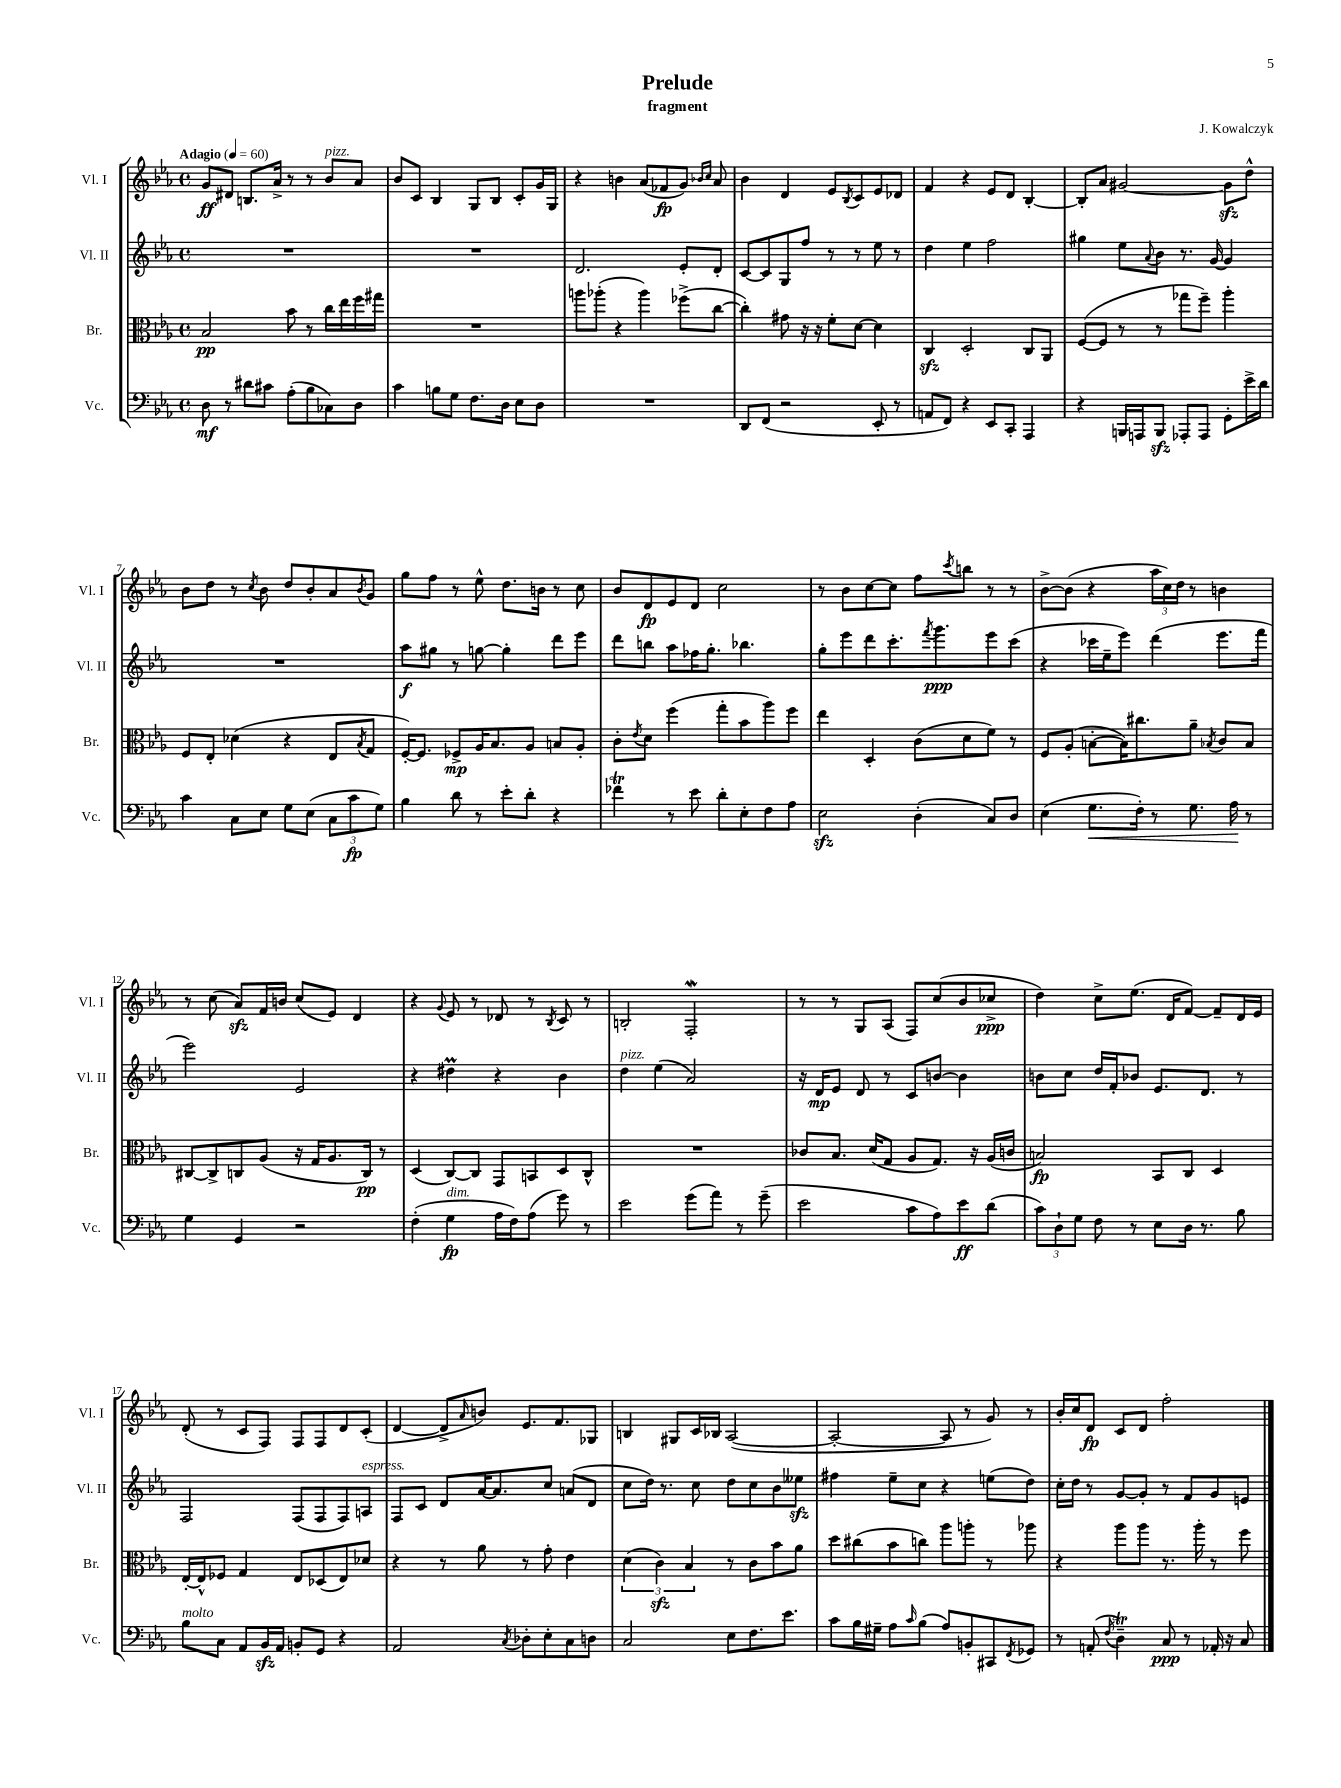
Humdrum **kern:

**kern	**kern	**kern	**kern
*staff4	*staff3	*staff2	*staff1
*clefF4	*clefC3	*clefG2	*clefG2
*k[b-e-a-]	*k[b-e-a-]	*k[b-e-a-]	*k[b-e-a-]
*M4/4	*M4/4	*M4/4	*M4/4
*met(c)	*met(c)	*met(c)	*met(c)
*MM60	*MM60	*MM60	*MM60
8D	2B-	1r	8g
8r	.	.	8d#
8d#	.	.	8.B
8c#	.	.	.
.	.	.	16a-^
(8A-'	8b-	.	8r
8B-	8r	.	8r
8C-)	16cc	.	8b-
.	16ee-	.	.
8D	16ff	.	8a-
.	16gg#	.	.
=	=	=	=
4c	1r	1r	8b-
.	.	.	8c
8B	.	.	4B-
8G	.	.	.
8.F	.	.	8G
.	.	.	8B-
16D	.	.	.
8E-	.	.	8c'
8D	.	.	16g
.	.	.	16G
=	=	=	=
1r	8aa	2.d	4r
.	(8aa-'	.	.
.	4r	.	4b
.	4aa-)	.	(8a-
.	.	.	8f-
.	(8ff-^	8e-'	8g)
.	.	.	16qqb-
.	.	.	16qqcc
.	[8cc	8d'	8a-
=	=	=	=
8DD	4cc'])	[8c	4b-
(8FF	.	8c]	.
2r	8g#	8G	4d
.	16r	8ff	.
.	16r	.	.
.	8f'	8r	8e-
.	.	.	8qB-
.	[8d	8r	8c
8EE-'	4d]	8ee-	8e-
8r	.	8r	8d-
=	=	=	=
8AA	4C	4dd	4f
8FF)	.	.	.
4r	2D'	4ee-	4r
8EE-	.	2ff	8e-
8CC'	.	.	8d
4AAA-	8C	.	[4B-'
.	8AA-	.	.
=	=	=	=
4r	([8F	4gg#	8B-']
.	8F]	.	8a-
16BBB	8r	8ee-	[2g#
16AAA	.	.	.
.	.	8qqa-	.
8BBB	8r	8b-	.
8AAA-'	8gg-	8.r	.
8AAA-	8ff~)	.	.
.	.	[16g	.
8GG'	4aa-'	4g]	8g#]
16e-^	.	.	8dd^^
16d	.	.	.
=	=	=	=
4c	8F	1r	8b-
.	8E-'	.	8dd
8C	(4d-	.	8r
.	.	.	8qcc
8E-	.	.	8b-
8G	4r	.	8dd
(8E-	.	.	8b-'
12C	8E-	.	8a-
12c	.	.	.
.	8qB-	.	8qb-
.	8G	.	8g
12G)	.	.	.
=	=	=	=
4B-	[16F')	8aa-	8gg
.	8.F]	.	.
.	.	8gg#	8ff
8d	8F-^	8r	8r
8r	16A-	[8gg	8ee-^^
.	8.B-	.	.
8e-'	.	4gg']	8.dd
8d'	8A-	.	.
.	.	.	16b
4r	8B	8ddd	8r
.	8A-'	8eee-	8cc
=	=	=	=
4f-	8c'	8ddd	8b-
.	8qe-	.	.
.	8d	8bb	8d
8r	(4ff	8aa-	8e-
8e-	.	16ff-	8d
.	.	8.gg'	.
8d'	8gg'	.	2cc
8E-'	8b-	4.bb-	.
8F	8aa-)	.	.
8A-	8ff	.	.
=	=	=	=
2E-	4ee-	8gg'	8r
.	.	8eee-	8b-
.	4D'	8ddd	[8cc
.	.	8.ccc'	8cc]
(4D'	(8c	.	8ff
.	.	8qfff	.
.	.	8.ggg	.
.	.	.	8qccc
.	8d	.	8bb
8C)	8f)	8eee-	8r
8D	8r	(8ccc	8r
=	=	=	=
(4E-	8F	4r	[8b-^
.	(8A-'	.	(8b-]
8.G	[8B'	16ccc-	4r
.	.	16ee-~	.
.	16B])	8eee-)	.
16F')	8.cc#	.	.
8r	.	(4ddd	24aa-
.	.	.	24cc)
.	.	.	24dd
8.G	8a-~	.	8r
.	8qB-	.	.
.	8c	8.eee-	4b
16A-	.	.	.
8r	8B-	.	.
.	.	16fff	.
=	=	=	=
4G	[8C#	2eee-)	8r
.	8C#^]	.	(8cc
4GG	8C	.	8a-)
.	(8A-	.	16f
.	.	.	16b
2r	16r	2e-	(8cc
.	16G	.	.
.	8.A-	.	8e-)
.	.	.	4d
.	16C)	.	.
.	8r	.	.
=	=	=	=
(4F'	(4D	4r	4r
.	.	.	8qqg
4G	[8C)	4dd#	8e-
.	8C]	.	8r
16A-	8GG	4r	8d-
16F)	.	.	.
(8A-	8BB	.	8r
.	.	.	8qB-
8g)	8D	4b-	8c
8r	8C^^	.	8r
=	=	=	=
2e-	1r	4dd	2B'
.	.	(4ee-	.
(8g	.	2a-)	2F'
8a-)	.	.	.
8r	.	.	.
(8g~	.	.	.
=	=	=	=
2e-	8c-	16r	8r
.	.	16d	.
.	8.B-	8e-	8r
.	.	8d	8G
.	(16d	.	.
.	8G	8r	(8A-
8c	8A-	8c	8F)
8A-)	8.G)	[8b	(8cc
8e-	.	4b]	8b-
.	16r	.	.
(8d	(16A-	.	8cc-^
.	16c	.	.
=	=	=	=
12c)	2B)	8b	4dd)
12D`	.	.	.
.	.	8cc	.
12G	.	.	.
8F	.	16dd	8cc^
.	.	16f'	.
8r	.	8b-	(8.ee-
8E-	8BB-	8.e-	.
.	.	.	16d
16D	8C	.	[8f)
8.r	.	8.d	.
.	4D	.	8f~]
8B-	.	8r	16d
.	.	.	16e-
=	=	=	=
8B-	[16E-'	2F	(8d'
.	16E-^^]	.	.
8C	8F-	.	8r
8AA-	4G	.	8c
16BB-	.	.	8F)
16AA-	.	.	.
8BB'	8E-	(8F	8F
8GG	(8D-	8F	8F
4r	8E-)	8F)	8d
.	8d-	8A	(8c'
=	=	=	=
2AA-	4r	8F	[4d
.	.	8c	.
.	8r	8d	8d^]
.	.	.	16qqa-
.	8a-	[16a-	8b)
.	.	8.a-]	.
8qC	.	.	.
8D-'	8r	.	8.e-
8E-'	8g'	8cc	.
.	.	.	8.f
8C	4e-	(8a	.
8D	.	8d	8G-
=	=	=	=
2C	(6d	8cc	4B
.	.	16dd)	.
.	6c)	.	.
.	.	8.r	.
.	.	.	8G#
.	6B-	.	.
.	.	8cc	16c
.	.	.	16B-
8E-	8r	8dd	([2A-
8.F	8c	8cc	.
.	8b-	8b-	.
8.e-	.	.	.
.	8a-	8ee--	.
=	=	=	=
8c	8dd	4ff#	2A-'_
16B-	(8cc#	.	.
16G#~	.	.	.
8A-	8b-	8ee-~	.
16qqc	.	.	.
(8B-	8cc)	8cc	.
8A-)	8aa-	4r	8A-]
8BB'	8aa'	.	8r
8CC#	8r	(8ee	8g)
8qFF	.	.	.
8GG-	8aa-	8dd)	8r
=	=	=	=
8r	4r	16cc'	16b-'
.	.	16dd	16cc
(8AA'	.	8r	8d
8qF	.	.	.
4D~)	8aa-	[8g	8c
.	8aa-	8g']	8d
8C	8.r	8r	2ff'
8r	.	8f	.
.	16aa-'	.	.
16AA-'	8r	8g	.
16r	.	.	.
8C	8ff	8e	.
==	==	==	==
*-	*-	*-	*-
